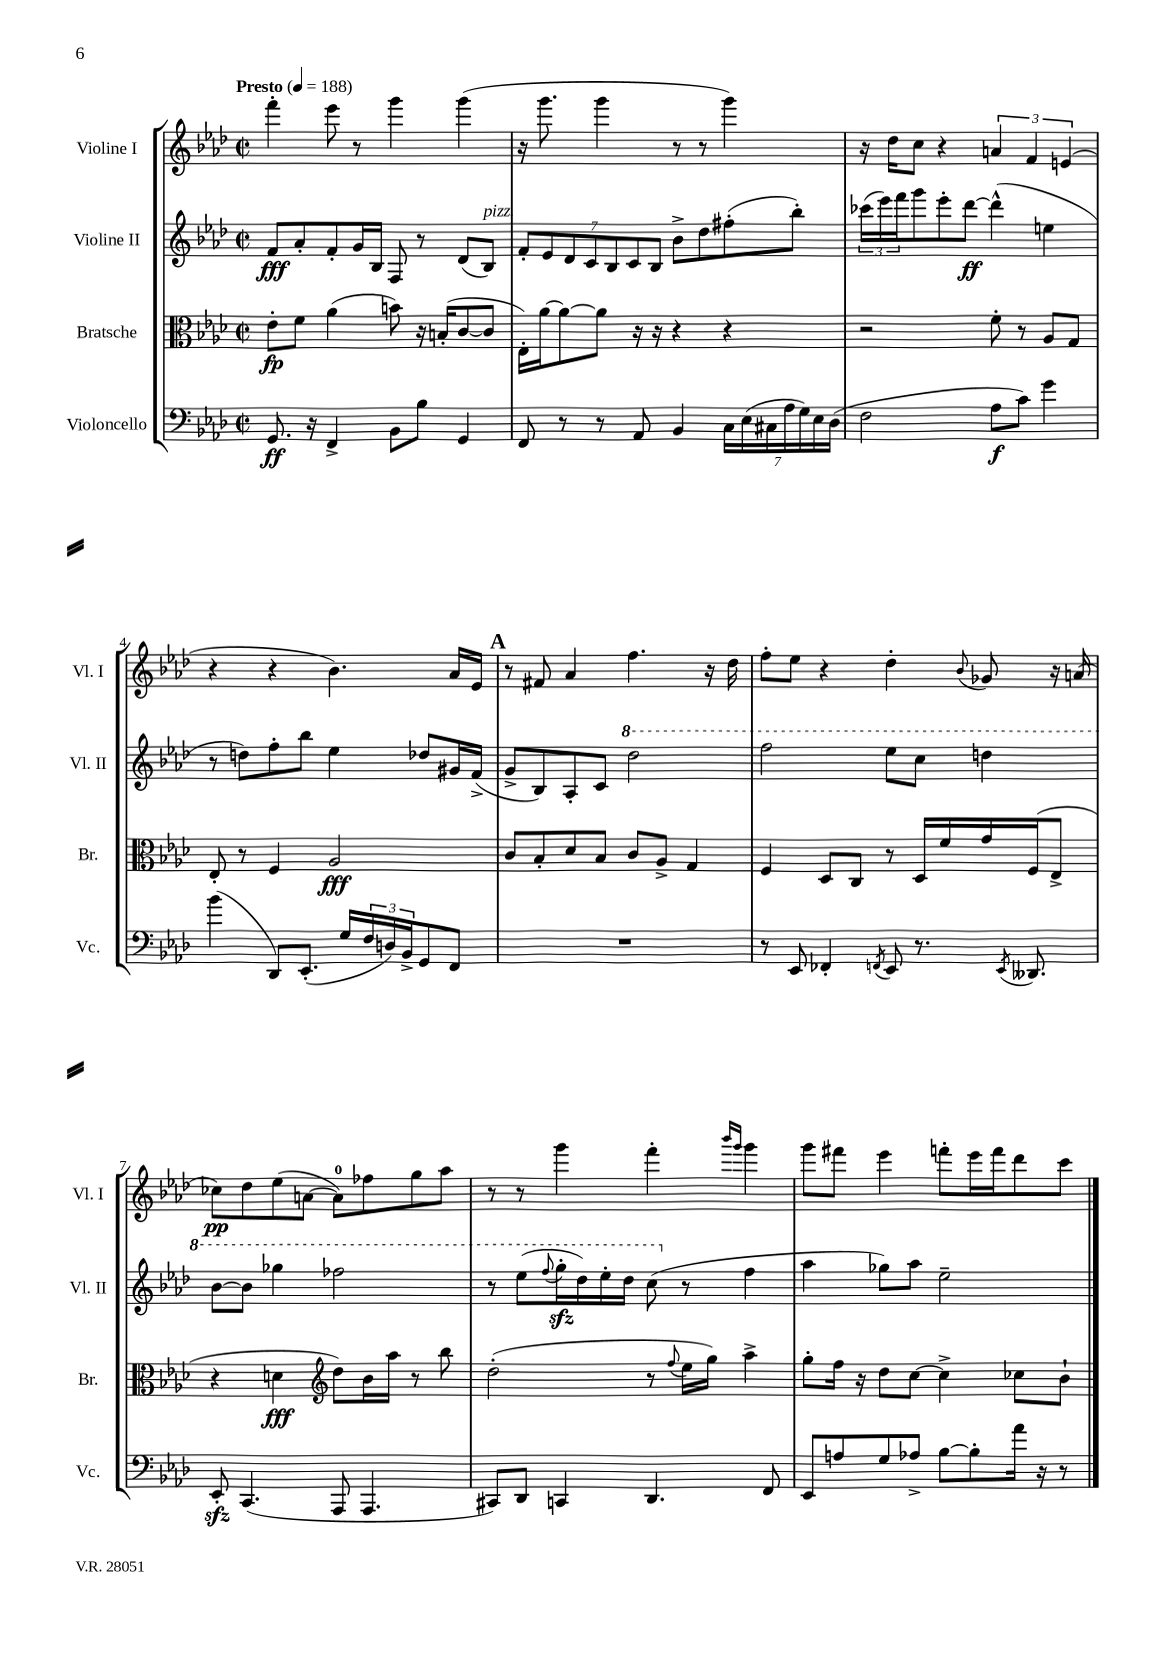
<<
\new StaffGroup <<
\new Staff = "s0" \with { instrumentName = "Violine I" shortInstrumentName = "Vl. I" } {
    \clef treble \key aes \major \defaultTimeSignature \time 2/2 \tempo "Presto" 4 = 188
    f'''4-. ees'''8 r8 g'''4 g'''4( |
    r16 g'''8. g'''4 r8 r8 g'''4) |
    r16 des''16 c''8 r4 \tuplet 3/2 { a'4 f'4 e'4( } |
    r4 r4 bes'4.) aes'16 ees'16 |
    \mark \markup { \bold "A" } r8 fis'8 aes'4 f''4. r16 des''16 |
    f''8-. ees''8 r4 des''4-. \appoggiatura { bes'8 } ges'8 r16 a'16( |
    ces''8\pp) des''8 ees''8( a'8~ a'8-0) fes''8 g''8 aes''8 |
    r8 r8 g'''4 f'''4-. \grace { bes'''16 g'''16 } g'''4 |
    g'''8 fis'''8 ees'''4 f'''8-. ees'''16 f'''16 des'''8 c'''8 \bar "|." |
}
\new Staff = "s1" \with { instrumentName = "Violine II" shortInstrumentName = "Vl. II" } {
    \clef treble \key aes \major \defaultTimeSignature \time 2/2
    f'8\fff aes'8-. f'8-. g'16 bes16 f8 r8 des'8( bes8^\markup { \italic "pizz." }) |
    \tuplet 7/4 { f'8-. ees'8 des'8 c'8 bes8 c'8 bes8 } bes'8-> des''8 fis''8-.( bes''8-.) |
    \tuplet 3/2 { ces'''16( ees'''16) f'''16 } g'''8 ees'''8-. des'''8~\ff des'''4-^( e''4 |
    r8 d''8) f''8-. bes''8 ees''4 des''8 gis'16 f'16->( |
    \mark \markup { \bold "A" } g'8-> bes8) aes8-. c'8 \ottava #1 des'''2 |
    f'''2 ees'''8 c'''8 d'''4 |
    bes''8~ bes''8 ges'''4 fes'''2 |
    r8 ees'''8( \appoggiatura { f'''8 } g'''16-.\sfz des'''16) ees'''16-. des'''16 c'''8( \ottava #0 r8 f''4 |
    aes''4 ges''8) aes''8 ees''2-- \bar "|." |
}
\new Staff = "s2" \with { instrumentName = "Bratsche" shortInstrumentName = "Br." } {
    \clef alto \key aes \major \defaultTimeSignature \time 2/2
    ees'8-.\fp f'8 aes'4( b'8) r16 b16-.( c'8~ c'8 |
    ees16-.) aes'16~ aes'8~ aes'8 r16 r16 r4 r4 |
    r2 f'8-. r8 aes8 g8 |
    ees8-. r8 f4 aes2\fff |
    \mark \markup { \bold "A" } c'8 bes8-. des'8 bes8 c'8 aes8-> g4 |
    f4 des8 c8 r8 des16 f'16 g'16 f16( ees8-> |
    r4 d'4\fff \clef treble des''8) bes'16 aes''16 r8 bes''8 |
    des''2-.( r8 \appoggiatura { f''8 } ees''16 g''16) aes''4-> |
    g''8-. f''16 r16 des''8 c''8~ c''4-> ces''8 bes'8-! \bar "|." |
}
\new Staff = "s3" \with { instrumentName = "Violoncello" shortInstrumentName = "Vc." } {
    \clef bass \key aes \major \defaultTimeSignature \time 2/2
    g,8.\ff r16 f,4-> bes,8 bes8 g,4 |
    f,8 r8 r8 aes,8 bes,4 \tuplet 7/4 { c16 ees16( cis16 aes16 g16) ees16 des16( } |
    f2 aes8\f c'8) g'4 |
    bes'4( des,8) ees,8.-.( g16 \tuplet 3/2 { f16 d16) bes,16-> } g,8 f,8 |
    \mark \markup { \bold "A" } R1 |
    r8 ees,8 fes,4-. \acciaccatura { f,8 } ees,8 r8. \acciaccatura { ees,8 } deses,8. |
    ees,8-.\sfz c,4.( aes,,8 aes,,4. |
    cis,8) des,8 c,4 des,4. f,8 |
    ees,8 a8 g8 aes8-> bes8~ bes8-. aes'16 r16 r8 \bar "|." |
}
>>
>>
